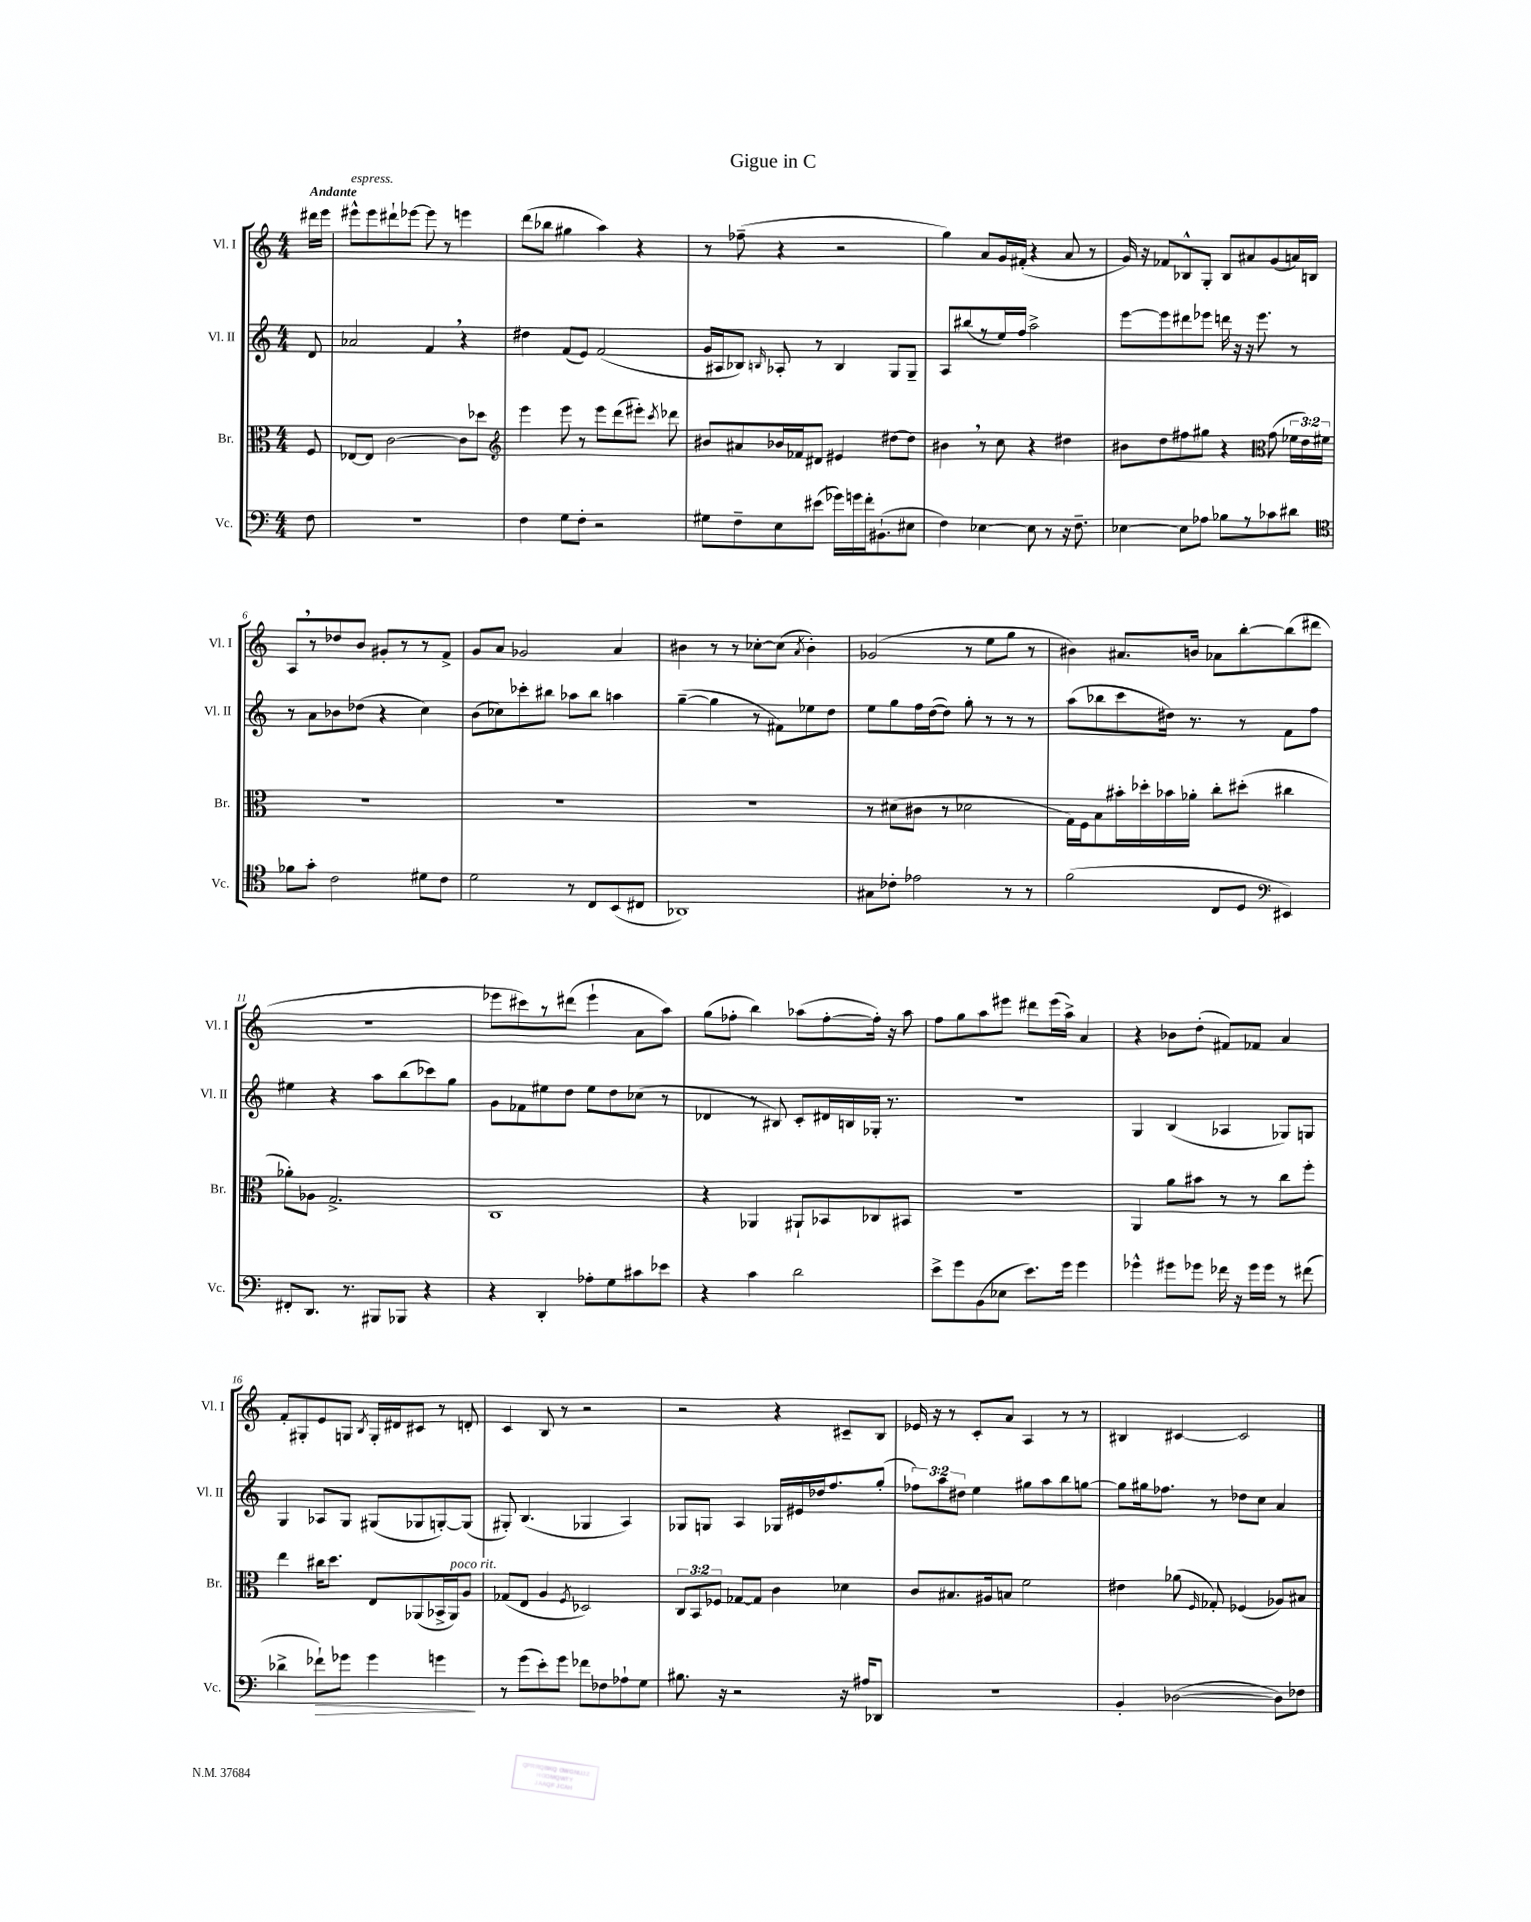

**kern	**kern	**kern	**kern
*staff4	*staff3	*staff2	*staff1
*clefF4	*clefC3	*clefG2	*clefG2
*k[]	*k[]	*k[]	*k[]
*M4/4	*M4/4	*M4/4	*M4/4
8F	8F	8d	16ddd#
.	.	.	16eee
=	=	=	=
1r	[8E-	2a-	8eee#^^
.	8E-]	.	8eee#
.	[2c	.	8ddd#`
.	.	.	[8eee-
.	.	4f	8eee-]
.	.	.	8r
.	8c]	4r	4eee
.	8dd-	.	.
=	=	=	=
*	*clefG2	*	*
4F	4eee	4dd#	(8ddd
.	.	.	8bb-
8G	8eee	(8f	4gg#
8F'	8r	8e)	.
2r	8eee	(2f	4aa)
.	(8ddd	.	.
.	8eee#')	.	4r
.	8qccc	.	.
.	8ddd-	.	.
=	=	=	=
8G#	8b#	16g	8r
.	.	16A#	.
8F~	8a#	8B-)	(8ff-~
.	.	16qqB	.
8E	16b-	8A-'	4r
.	16f-	.	.
(8e#	8d#	8r	.
16g-)	4e#	4B	2r
16g	.	.	.
16f'	.	.	.
(8.BB#`	.	.	.
.	[8dd#	8G	.
8E#	8dd#]	8G~	.
=	=	=	=
4F)	4b#	8A	4gg)
.	.	(8bb#	.
[4E-	8r	8r	8a
.	8cc	16ee)	16g
.	.	16ff	(16f#'
8E-]	4r	2aa^	4r
8r	.	.	.
16r	4dd#	.	8a
8.F~	.	.	.
.	.	.	8r
=	=	=	=
[4E-	8b#	[8eee	16g)
.	.	.	16r
.	8dd	8eee]	8f-
8E-]	8ff#	8ddd#	8B-^^
8A-	8gg#	8eee-	8G'
8B-	4r	16ddd	8B-
.	.	16r	.
8r	.	16r	8a#
.	.	8.eee-	.
*	*clefC3	*	*
8c-	(8g	.	(8g
8d#	24f-	8r	16a)
.	24e)	.	.
.	.	.	16B
.	24f#	.	.
=	=	=	=
*clefC4	*	*	*
8f-	1r	8r	8A
8g'	.	8a	8r
2c	.	8b-	8dd-
.	.	(8dd-	8b
.	.	4r	8g#'
.	.	.	8r
8d#	.	4cc)	8r
8c	.	.	8f^
=	=	=	=
2d	1r	(8b	8g
.	.	8cc-)	8a
.	.	8ccc-'	2g-
.	.	8bb#	.
8r	.	8aa-	.
8C	.	8bb#	.
(8BB	.	4aa	4a
8C#	.	.	.
=	=	=	=
1AA-)	1r	([4gg~	4b#
.	.	4gg]	8r
.	.	.	8r
.	.	8r	[8cc-'
.	.	8f#)	(8cc-]
.	.	.	8qa
.	.	8ee-	4b#')
.	.	8dd	.
=	=	=	=
8G#	8r	8ee	(2g-
8c-'	(8d#	8gg	.
2e-	8c#	16ff	.
.	.	([16dd	.
.	8r	8dd])	.
.	2d-	8gg'	8r
.	.	8r	8ee
8r	.	8r	8gg
8r	.	8r	8r
=	=	=	=
(2f	16G)	(8aa	4b#)
.	16F	.	.
.	8B	8bb-	.
.	16b#'	8ccc	8.a#
.	16dd-'	.	.
.	16b-	16dd#)	.
.	16a-'	8.r	16b
8C	8cc'	.	8a-
8D	(8dd#'	8r	[8bb'
*clefF4	*	*	*
4EE#)	4cc#	8f	(8bb]
.	.	8ff	8ddd#
=	=	=	=
8FF#'	8a-')	4ee#	1r
8.DD	8A-	.	.
.	2.G^	4r	.
8.r	.	.	.
8BBB#	.	8aa	.
8BBB-	.	(8bb	.
4r	.	8ccc-)	.
.	.	8gg	.
=	=	=	=
4r	1C	8g	8eee-
.	.	8f-	8ccc#)
4DD'	.	8ee#	8r
.	.	8dd	(8ddd#
8A-'	.	8ee#	4eee-`
8G	.	8dd	.
8c#	.	(8cc-	8a
8e-	.	8r	8aa)
=	=	=	=
4r	4r	4d-	(8gg
.	.	.	8ff-'
4c	4AA-	8r	4bb)
.	.	8B#)	.
2d	8AA#`	8c'	(8aa-
.	8BB-	16d#	[8ff-'
.	.	16B	.
.	8C-	16G-'	16ff-'])
.	.	8.r	16r
.	8BB#	.	8aa-
=	=	=	=
8e^	1r	1r	8ff
8g	.	.	8gg
(8BB	.	.	8aa
8E-	.	.	8eee#
8.e)	.	.	8ddd#
.	.	.	(16eee#
16g	.	.	16aa^)
4g	.	.	4a
=	=	=	=
4g-^^	4AA	4G	4r
8g#	8a	(4B	8b-
8g-	8b#	.	(8dd'
16f-	8r	4A-	8f#)
16r	.	.	.
16g-	8r	.	8f-
16g-	.	.	.
8r	8cc	8G-)	4a
(8f#	8ff'	8G	.
=	=	=	=
4d-^	4ee	4G	8f'
.	.	.	8G#'
8f-`)	16cc#	8A-	8e
.	8.dd	.	.
8g-	.	8G	8G
.	.	.	8qB
4g-	8E	(8G#	16G'
.	.	.	16d#
.	(8AA-	8G-	8c#
4g	16BB-^	[8G')	8r
.	16AA-)	.	.
.	8A	(8G]	8d'
=	=	=	=
8r	(8G-	8G#')	4c
(8g	8E	(4.B	.
8e')	4A	.	8B
8g	.	.	8r
.	8qF	.	.
8f-	2D-)	4G-	2r
8F-	.	.	.
8A-`	.	4A)	.
8G	.	.	.
=	=	=	=
8.B#	12C	8G-	2r
.	12BB	.	.
.	.	8G	.
.	12F-	.	.
16r	.	.	.
2r	[8G-	4A	.
.	8G-]	.	.
.	4c	16G-	4r
.	.	16e#	.
.	.	16dd-	.
.	.	8.ff	.
16r	4d-	.	8c#~
16A#	.	.	.
8DD-	.	(8gg'	8B
=	=	=	=
1r	8c	12ff-)	16e-
.	.	.	16r
.	.	12aa	.
.	8.B#	.	8r
.	.	12dd#	.
.	.	4ee	8c'
.	16A#	.	.
.	8B	.	8a
.	2f	8gg#	4A
.	.	8aa	.
.	.	8bb	8r
.	.	[8gg	8r
=	=	=	=
4BB'	4e#	8gg]	4B#
.	.	16gg#	.
.	.	8.ff-	.
([2D-	(8a-	.	[4c#
.	16qqF	.	.
.	8G-')	8r	.
.	(4F-	8dd-	2c#]
.	.	8cc	.
8D-])	8A-)	4a	.
8F-	8B#	.	.
==	==	==	==
*-	*-	*-	*-
